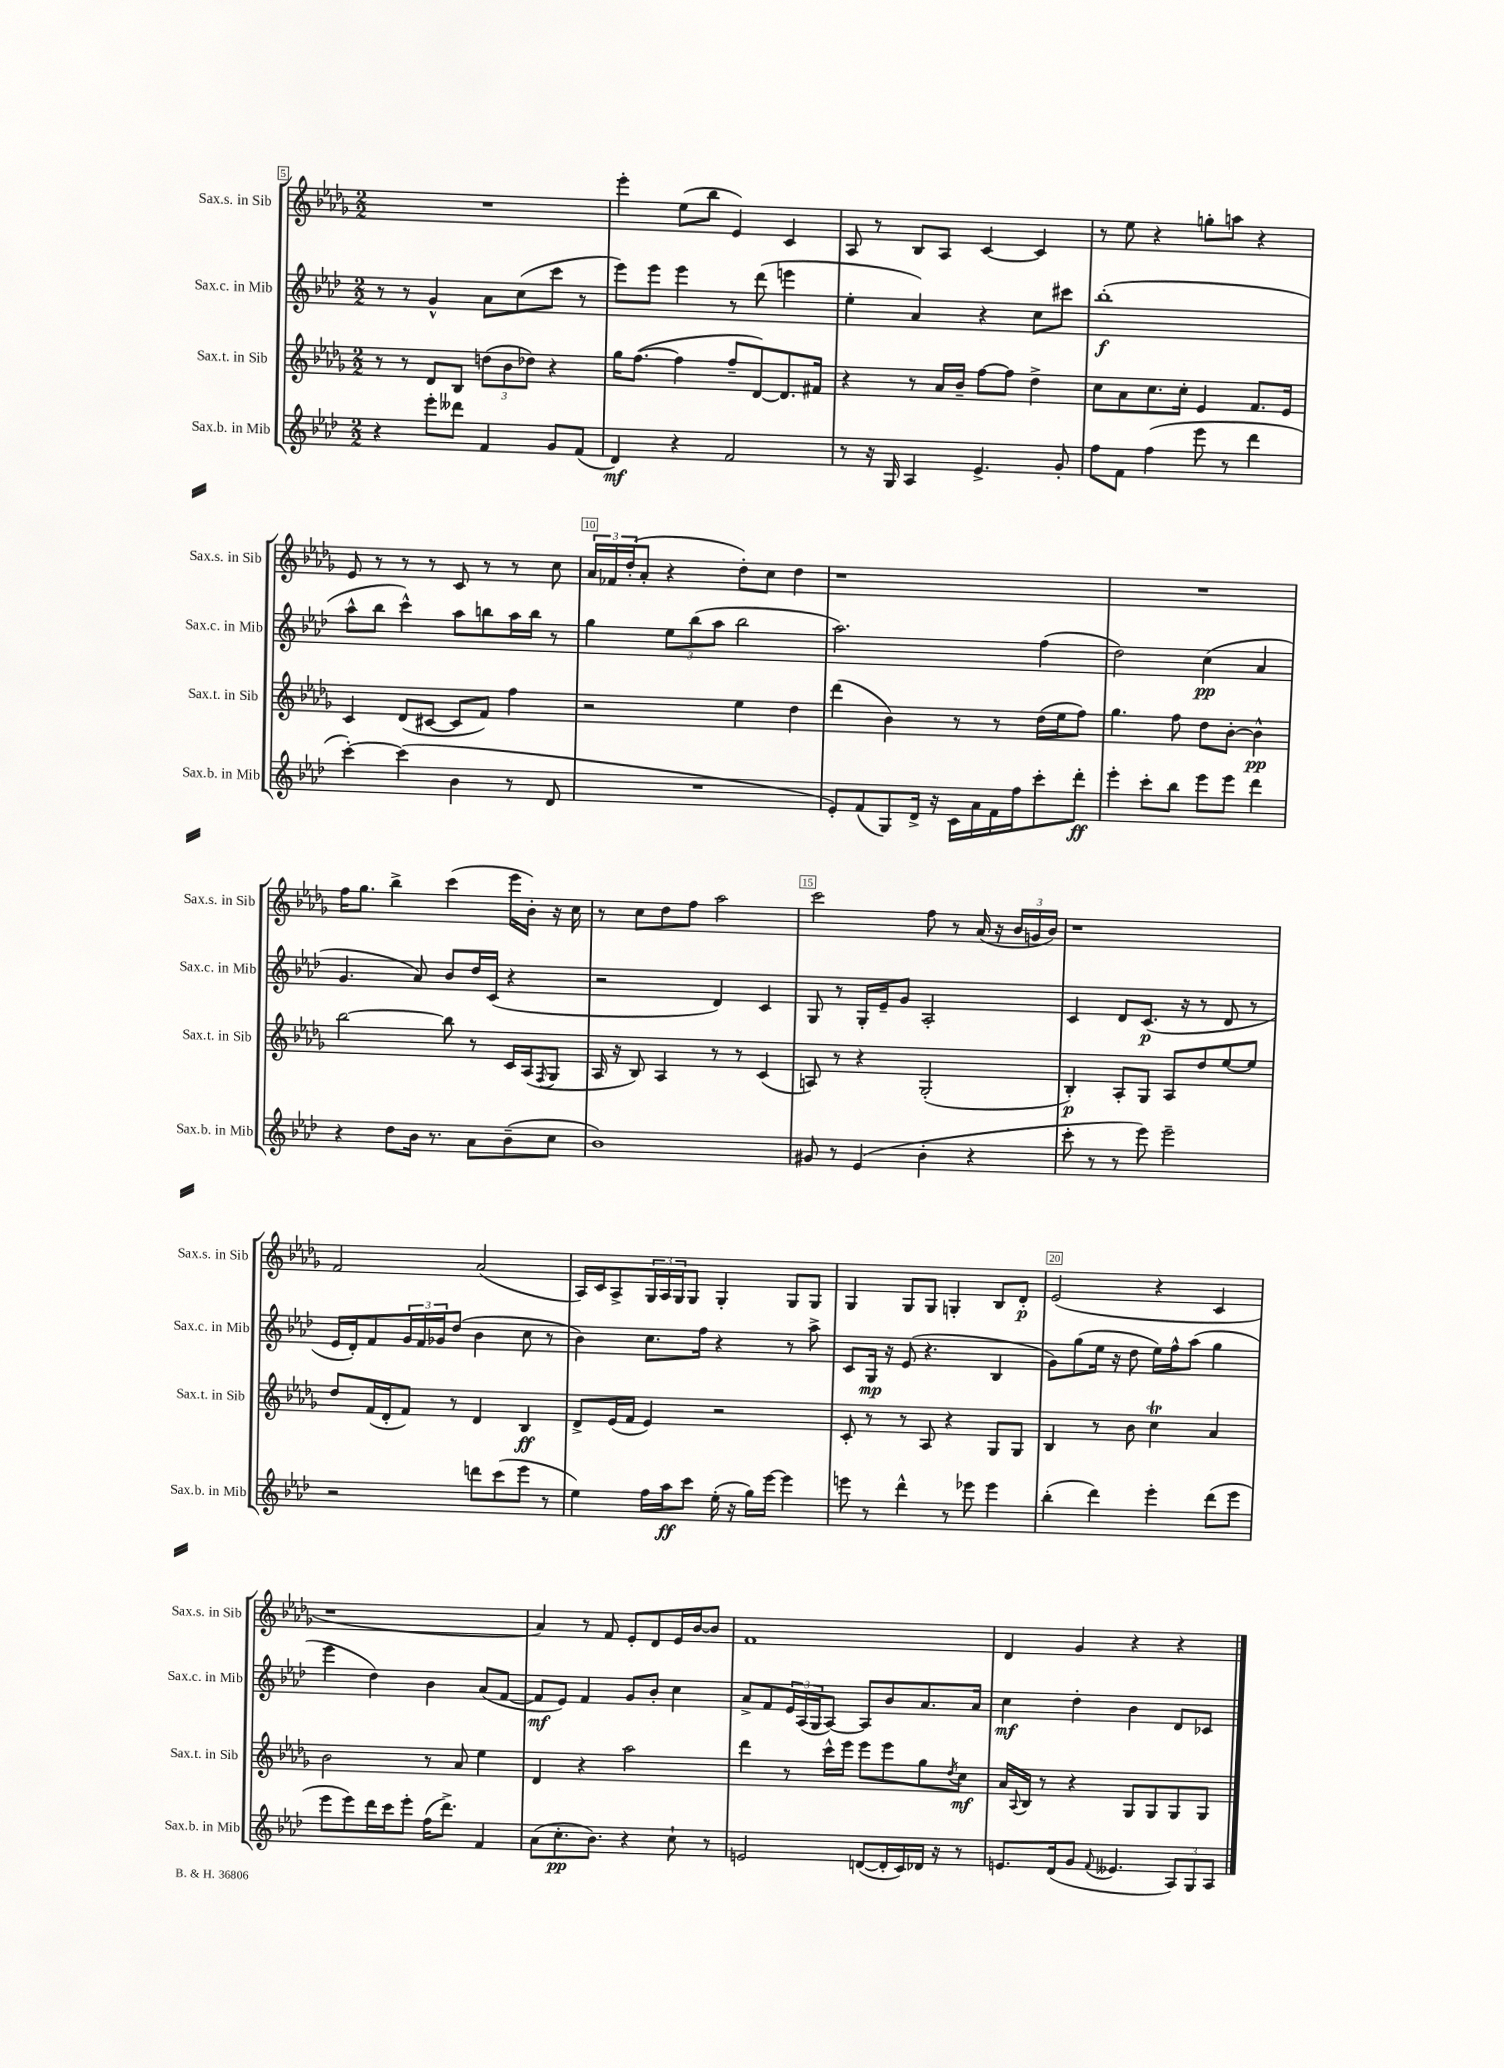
<<
\new StaffGroup <<
\new Staff = "s0" \with { instrumentName = "Sax.s. in Sib" shortInstrumentName = "Sax.s. in Sib" } {
    \clef treble \key des \major \numericTimeSignature \time 2/2
    R1 |
    ees'''4-. ees''8( bes''8 ees'4) c'4 |
    aes8 r8 bes8 aes8 c'4~ c'4 |
    r8 ees''8 r4 g''8-. a''8 r4 |
    ees'8 r8 r8 r8 c'8 r8 r8 c''8 |
    \tuplet 3/2 { aes'16 fes'16 des''16-.( } aes'8-. r4 des''8-.) c''8 des''4 |
    r1 |
    R1 |
    f''16 ges''8. bes''4-> c'''4( ees'''16 bes'16-.) r16 c''16 |
    r8 c''8 des''8 f''8 aes''2 |
    c'''2 f''8 r8 aes'16( r16 \tuplet 3/2 { bes'16 g'16 bes'16) } |
    r1 |
    f'2 aes'2( |
    aes16) c'16 aes8-> \tuplet 3/2 { ges16 aes16 ges16 } ges8 ges4-. ges8 ges8 |
    ges4 ges8 ges8 g4-. bes8 des'8-.\p |
    ees'2( r4 c'4 |
    r1 |
    aes'4) r8 f'8 ees'8-. des'8 ees'16 bes'16~ bes'8 |
    f'1 |
    des'4 ges'4 r4 r4 \bar "|." |
}
\new Staff = "s1" \with { instrumentName = "Sax.c. in Mib" shortInstrumentName = "Sax.c. in Mib" } {
    \clef treble \key aes \major \numericTimeSignature \time 2/2
    r8 r8 g'4-^ aes'8 c''8( c'''8 r8 |
    ees'''8) ees'''8 ees'''4 r8 des'''8( e'''4 |
    ees''4-. aes'4) r4 c''8 cis'''8 |
    bes''1-.\f( |
    aes''8-^ bes''8 c'''4-^) aes''8 b''8 aes''16 b''16 r8 |
    g''4 \tuplet 3/2 { ees''8 bes''8( aes''8 } bes''2 |
    aes''2.) f''4( |
    des''2) c''4\pp( aes'4 |
    g'4. aes'8) bes'8 des''16 c'16( r4 |
    r2 des'4) c'4 |
    g8 r8 g16-. ees'16-- g'8 aes2-. |
    c'4 des'8 c'8.\p( r16 r8 des'8 r8 |
    ees'16 des'16-.) f'8 \tuplet 3/2 { g'16 f'16 ges'16 } des''8( bes'4 c''8 r8 |
    bes'4) c''8. f''16 r4 r8 aes''8-> |
    c'8 g16\mp r16 ees'8( r4. bes4 |
    g'8) g''8( ees''16 r16 des''8 ees''16) f''16-^ aes''8( g''4 |
    ees'''4 des''4) bes'4 aes'8( f'8~ |
    f'8\mf ees'8) f'4 g'8 bes'8-. c''4 |
    aes'8-> f'8 \tuplet 3/2 { ees'16 aes16( g16 } aes8~) aes8 bes'8 aes'8. aes'16 |
    c''4\mf des''4-. bes'4 des'8 ces'8 \bar "|." |
}
\new Staff = "s2" \with { instrumentName = "Sax.t. in Sib" shortInstrumentName = "Sax.t. in Sib" } {
    \clef treble \key des \major \numericTimeSignature \time 2/2
    r8 r8 des'8 bes8 \tuplet 3/2 { d''8( bes'8 des''8) } r4 |
    ges''16 f''8.~( f''4 f''8-- des'8~) des'8. fis'16 |
    r4 r8 aes'16 bes'16-- f''8~ f''8 des''4-> |
    c''8 aes'8 c''8. c''16-. ees'4 f'8. ees'16 |
    c'4 des'8( cis'8~ cis'8 f'8) f''4 |
    r2 ees''4 des''4 |
    des'''4( bes'4) r8 r8 des''16( ees''16 f''8) |
    ges''4. f''8 des''8 bes'8~-. bes'4-^\pp |
    bes''2~ bes''8 r8 c'16 aes16( \acciaccatura { f8 } ges8 |
    aes16 r16 bes8) aes4 r8 r8 c'4( |
    a8) r8 r4 ges2-.( |
    bes4-.\p) aes8-. ges8 aes8 des''8 ees''8~ ees''8 |
    des''8 f'16( des'16-. f'8) r8 des'4 bes4\ff |
    des'8-> ees'16( f'16 ees'4) r2 |
    c'8-. r8 r8 aes8 r4 ges8 ges8 |
    bes4 r8 bes'8 c''4\trill aes'4 |
    bes'2 r8 aes'8 ees''4 |
    des'4 r4 aes''2 |
    des'''4 r8 c'''16-^ ees'''16 ees'''8 ees'''8 ges''8 \acciaccatura { des''8 } c''8\mf |
    aes'16 \appoggiatura { aes8 } bes16 r8 r4 ges8 ges8 ges8 ges8 \bar "|." |
}
\new Staff = "s3" \with { instrumentName = "Sax.b. in Mib" shortInstrumentName = "Sax.b. in Mib" } {
    \clef treble \key aes \major \numericTimeSignature \time 2/2
    r4 ees'''8-. deses'''8 f'4 g'8 f'8( |
    des'4\mf) r4 f'2 |
    r8 r16 g16 aes4 ees'4.-> g'8-. |
    f''8 f'8 f''4( ees'''8 r8 des'''4 |
    c'''4~-.) c'''4( bes'4 r8 des'8 |
    R1 |
    ees'8-.) f'8( g8) des'16-> r16 c'16 aes'16 f'16 f''16 c'''8-. des'''8-.\ff |
    ees'''4-. c'''8-. bes''8 ees'''8 ees'''8 des'''4 |
    r4 des''8 bes'16 r8. aes'8 bes'8--( c''8 |
    bes'1) |
    gis'8 r8 ees'4( bes'4-. r4 |
    c'''8-. r8 r8 ees'''8) ees'''2-- |
    r2 d'''8 c'''8( ees'''8 r8 |
    ees''4) f''16 aes''16\ff c'''8 ees''16-.( r16 g''16) ees'''16~ ees'''4 |
    e'''8 r8 des'''4-^ r8 ees'''8 ees'''4 |
    bes''4-.( des'''4) ees'''4-. des'''8( ees'''8 |
    ees'''8 ees'''8) des'''16 c'''16 ees'''8-. f''16( des'''8.->) f'4 |
    aes'8( c''8.-.\pp bes'8.) r4 c''8-! r8 |
    e'2 d'8~( d'16-. c'16) des'16 r16 r8 |
    e'8. des'16( g'8 \appoggiatura { f'8 } eeses'4. \tuplet 3/2 { aes8) g8 aes8 } \bar "|." |
}
>>
>>
\layout { \context { \Score currentBarNumber = #5 \override BarNumber.break-visibility = ##(#f #t #t) barNumberVisibility = #(every-nth-bar-number-visible 5) \override BarNumber.stencil = #(make-stencil-boxer 0.1 0.3 ly:text-interface::print) } }
